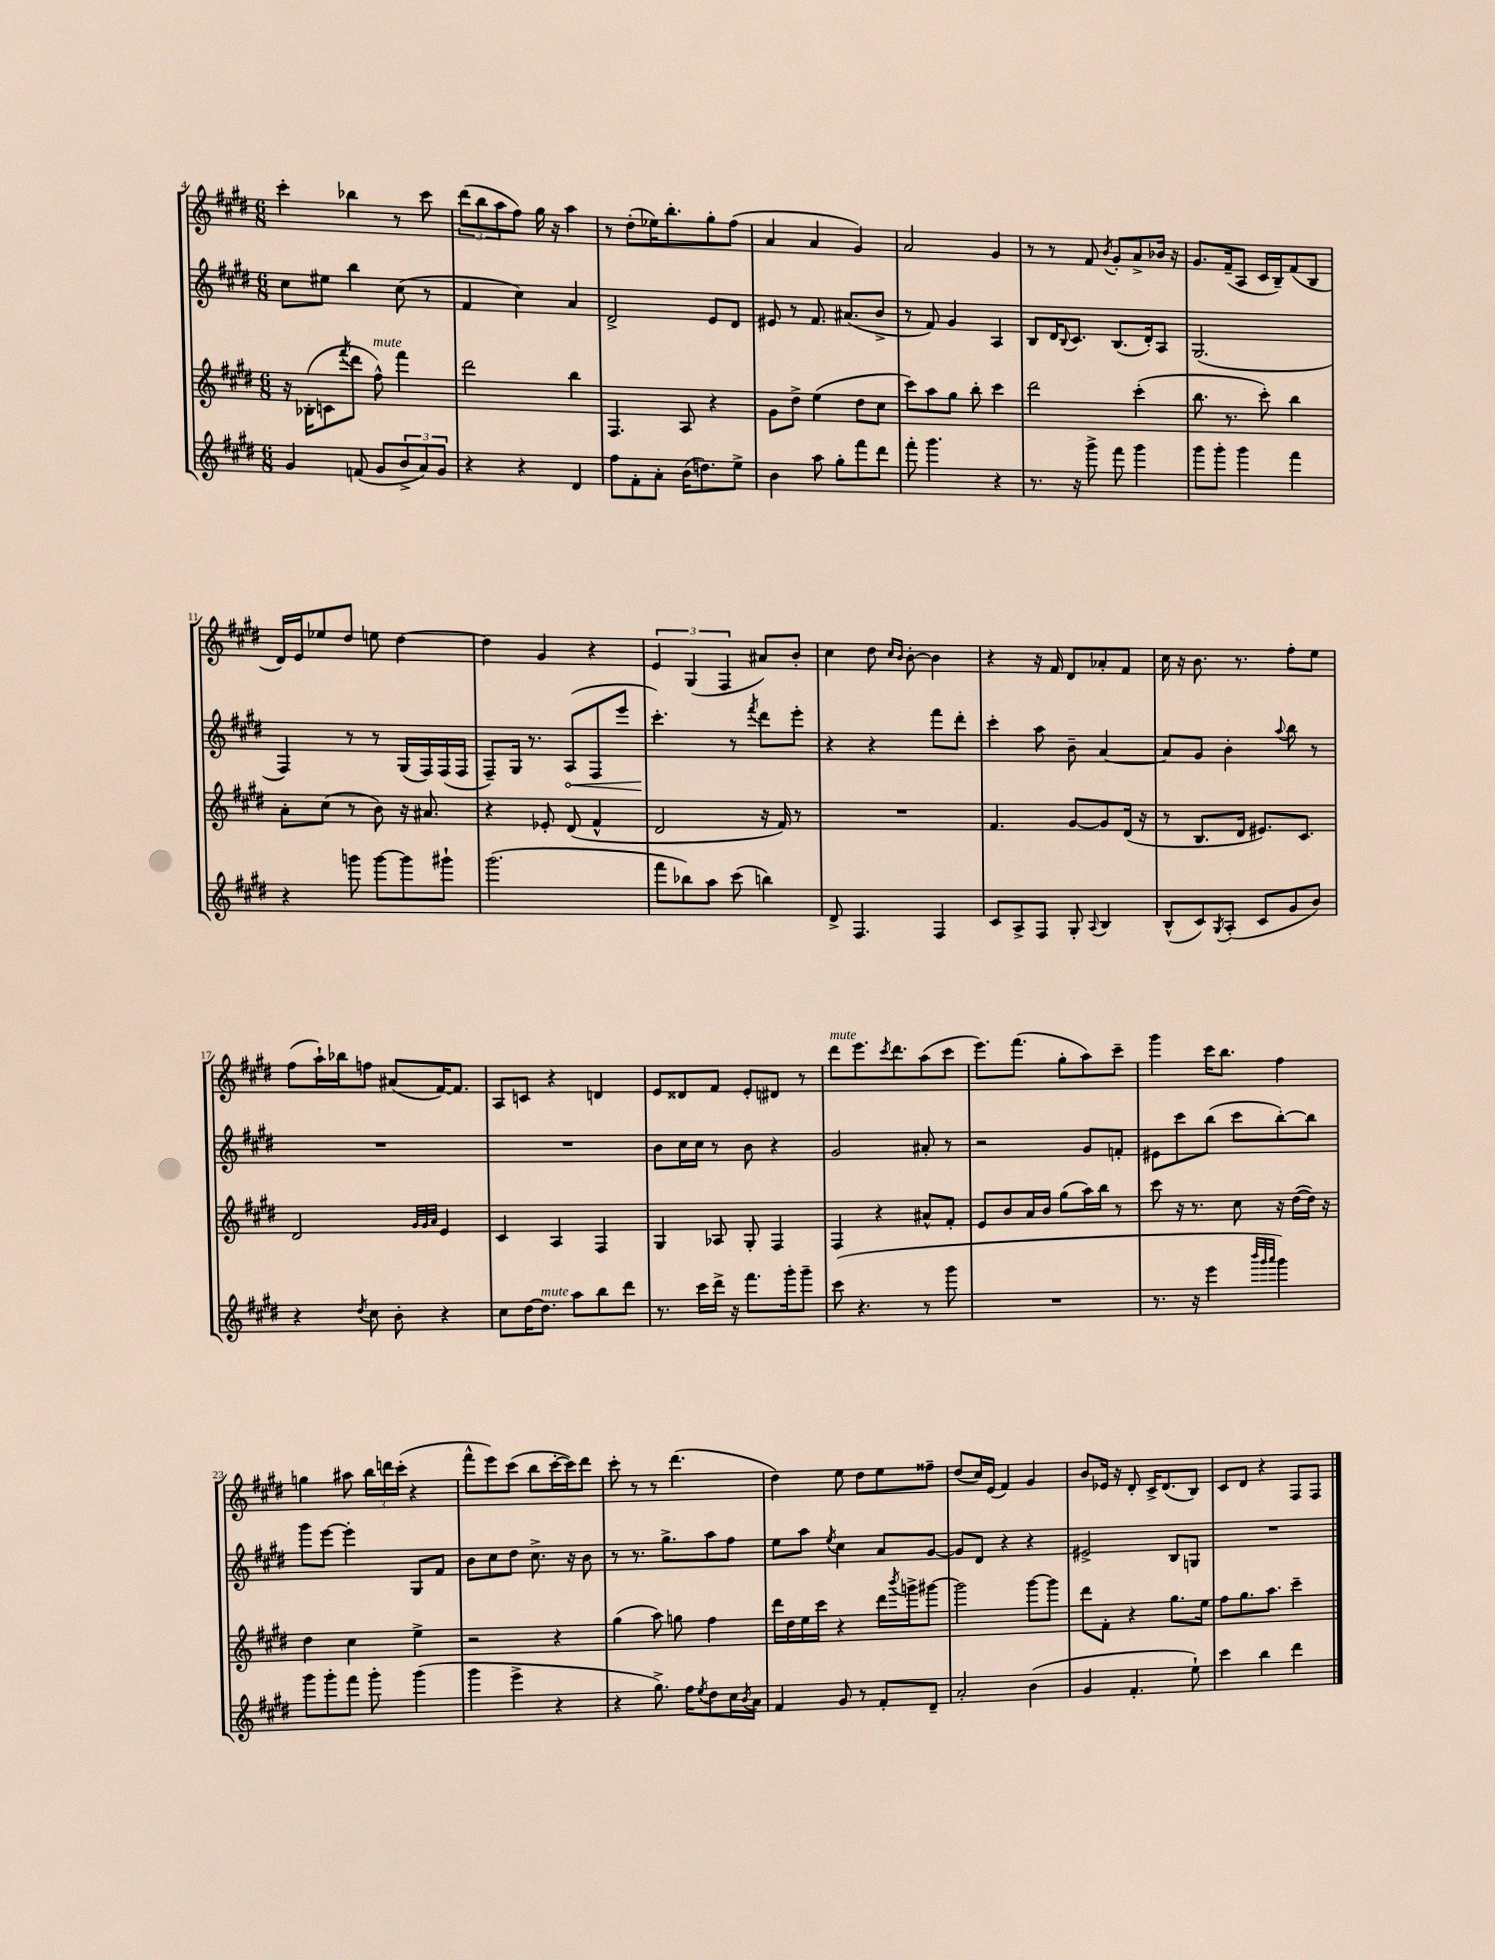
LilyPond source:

<<
\new StaffGroup <<
\new Staff = "s0" {
    \clef treble \key e \major \numericTimeSignature \time 6/8
    cis'''4-. bes''4 r8 cis'''8 |
    \tuplet 3/2 { dis'''8( b''8 a''8 } fis''8) gis''16 r16 a''4 |
    r8 dis''8-.( ees''16) b''8.-. gis''8-. fis''8( |
    a'4 a'4 gis'4) |
    a'2 gis'4 |
    r8 r8 fis'8 \acciaccatura { b'8 } gis'8-. a'8-> bes'16 r16 |
    gis'8. fis'16--( a8 cis'16 b16--) fis'8( b8 |
    dis'16) e'16 ees''8 dis''8 e''8 dis''4~ |
    dis''4 gis'4 r4 |
    \tuplet 3/2 { e'4 gis4( fis4 } ais'8) b'8-. |
    cis''4 dis''8 \grace { cis''16 b'16 } b'8~-. b'4 |
    r4 r16 fis'16 dis'8 aes'8-. fis'8 |
    cis''16 r16 b'8. r8. fis''8-. e''8 |
    fis''8( a''16-!) bes''16 f''8 ais'8( fis'16~) fis'8. |
    a8 c'8 r4 d'4 |
    e'8 disis'8 fis'8 e'8-. dis'8 r8 |
    dis'''8^\markup { \italic "mute" } e'''8. \acciaccatura { cis'''8 } dis'''8. a''8( cis'''8 |
    e'''8.) fis'''8.( gis''8-. a''8) cis'''8-- |
    gis'''4 cis'''16 b''8. fis''4 |
    g''4 ais''8 \tuplet 3/2 { b''16 d'''16 cis'''16-.( } r4 |
    fis'''8-^ e'''8) cis'''8( b''8 cis'''16~-. cis'''16) dis'''8 |
    cis'''8-. r8 r8 dis'''4.( |
    dis''4) e''8 dis''8 e''8 fisis''8-- |
    dis''8( cis''16) e'16( fis'4) gis'4 |
    b'8 ees'16 r16 dis'8-. cis'16-> dis'8.( b8) |
    cis'8 dis'8 r4 fis8 fis8 \bar "|." |
}
\new Staff = "s1" {
    \clef treble \key e \major \numericTimeSignature \time 6/8
    cis''8 eis''8 b''4 cis''8( r8 |
    fis'4 cis''4) a'4 |
    dis'2-> e'8 dis'8 |
    eis'8 r8 fis'8. ais'8.( b'8-> |
    r8 fis'8) gis'4 a4 |
    b8 dis'16 \appoggiatura { b8 } cis'8. b8.( dis'16-.) a8 |
    gis2.( |
    fis4) r8 r8 gis16( fis16) fis16( fis16 |
    fis8--) gis16 r8. \once \override Hairpin.circled-tip = ##t a8\<( fis8 e'''8 |
    cis'''4.-.\!) r8 \acciaccatura { fis'''8 } dis'''8 e'''8-. |
    r4 r4 fis'''8 dis'''8-. |
    cis'''4-. a''8 b'8-- a'4~ |
    a'8 gis'8 b'4-. \appoggiatura { a''8 } b''8 r8 |
    R2. |
    R2. |
    b'8 cis''16 cis''16 r8 b'8 r4 |
    gis'2 ais'8-. r8 |
    r2 gis'8 f'8-. |
    eis'8 cis'''8 b''8( cis'''8 b''8~-.) b''8 |
    gis'''8 e'''8~ e'''4-. gis8 fis'8 |
    b'8 cis''8 dis''8 cis''8.-> r16 b'8 |
    r8 r8. gis''8.-> a''8 fis''8 |
    e''8 a''8 \acciaccatura { e''8 } cis''4 a'8 gis'8~ |
    gis'8 dis'8 r4 r4 |
    eis'2-> b8 g8 |
    R2. \bar "|." |
}
\new Staff = "s2" {
    \clef treble \key e \major \numericTimeSignature \time 6/8
    r16 bes16-.( c'8 \acciaccatura { fis'''8 } dis'''8 fis''8-^^\markup { \italic "mute" }) fis'''4 |
    dis'''2 b''4 |
    fis4. a8 r4 |
    gis'8 dis''8-> e''4( dis''8 cis''8 |
    cis'''8) a''8 gis''8 b''8-. cis'''4 |
    dis'''2 cis'''4-.( |
    b''8. r8. cis'''8-.) b''4 |
    a'8-. cis''8( r8 b'8) r16 ais'8. |
    r4 ees'8-. dis'8( fis'4-^ |
    dis'2 r16 fis'16) r8 |
    R2. |
    fis'4. gis'8~ gis'8 dis'16( r16 |
    r8 b8. dis'16 eis'8.) cis'8. |
    dis'2 \grace { gis'32 gis'32 a'32 } e'4 |
    cis'4 a4 fis4 |
    gis4 aes8 gis8-. fis4 |
    fis4 r4 ais'8-^ fis'8-. |
    e'8 b'8 a'16 b'16 gis''8( a''16) b''16 r8 |
    cis'''8 r16 r8. cis''8 r16 dis''16~( dis''16) r16 |
    dis''4 cis''4 e''4-> |
    r2 r4 |
    gis''4( a''8) g''8 fis''4 |
    dis'''16 dis''16 e''16 cis'''16 r4 dis'''16 \acciaccatura { b'''8 } g'''16-> gis'''8~ |
    gis'''2 gis'''8~ gis'''8 |
    dis'''8 fis'8-. r4 gis''8. e''16 |
    fis''8 gis''8. a''8. cis'''4-- \bar "|." |
}
\new Staff = "s3" {
    \clef treble \key e \major \numericTimeSignature \time 6/8
    gis'4 f'8( gis'8 \tuplet 3/2 { b'8-> a'8) gis'8 } |
    r4 r4 dis'4 |
    fis''8 fis'8-. a'8-. b'16( d''8.) e''8-> |
    b'4 a''8 gis''8-. fis'''8 dis'''8 |
    fis'''8-. gis'''4. r4 |
    r8. r16 gis'''8-> fis'''8 gis'''4 |
    gis'''8 gis'''8-. gis'''4 fis'''4 |
    r4 g'''8 g'''8~ g'''8 gis'''8-! |
    gis'''2.( |
    fis'''8 bes''8) a''8 cis'''8( b''4) |
    dis'8-> fis4. fis4 |
    cis'8 a8-> fis8 gis8-. \appoggiatura { a8 } b4 |
    b8-^( cis'8) \acciaccatura { gis8 } a8-.( cis'8 gis'8 b'8) |
    r4 \acciaccatura { dis''8 } cis''8 b'8-. r4 |
    cis''8 dis''16~ dis''8.^\markup { \italic "mute" } a''8 b''8 dis'''8 |
    r8. cis'''16 dis'''16-> r16 fis'''8. gis'''16-. gis'''8-- |
    cis'''8( r4. r8 gis'''8 |
    R2. |
    r8. r16 e'''4 \grace { b'''32 gis'''32 a'''32 } gis'''4) |
    gis'''8 gis'''8-. fis'''8 gis'''8-. gis'''4( |
    gis'''4 e'''4-> r4 |
    r4 gis''8.->) fis''16 \acciaccatura { e''8 } dis''8 cis''16 \acciaccatura { b'8 } a'16 |
    fis'4 gis'8 r8 fis'8-. dis'8-- |
    a'2-. b'4( |
    gis'4 fis'4.-. e''8-!) |
    cis'''4 b''4 dis'''4 \bar "|." |
}
>>
>>
\layout { \context { \Score currentBarNumber = #4 } }
